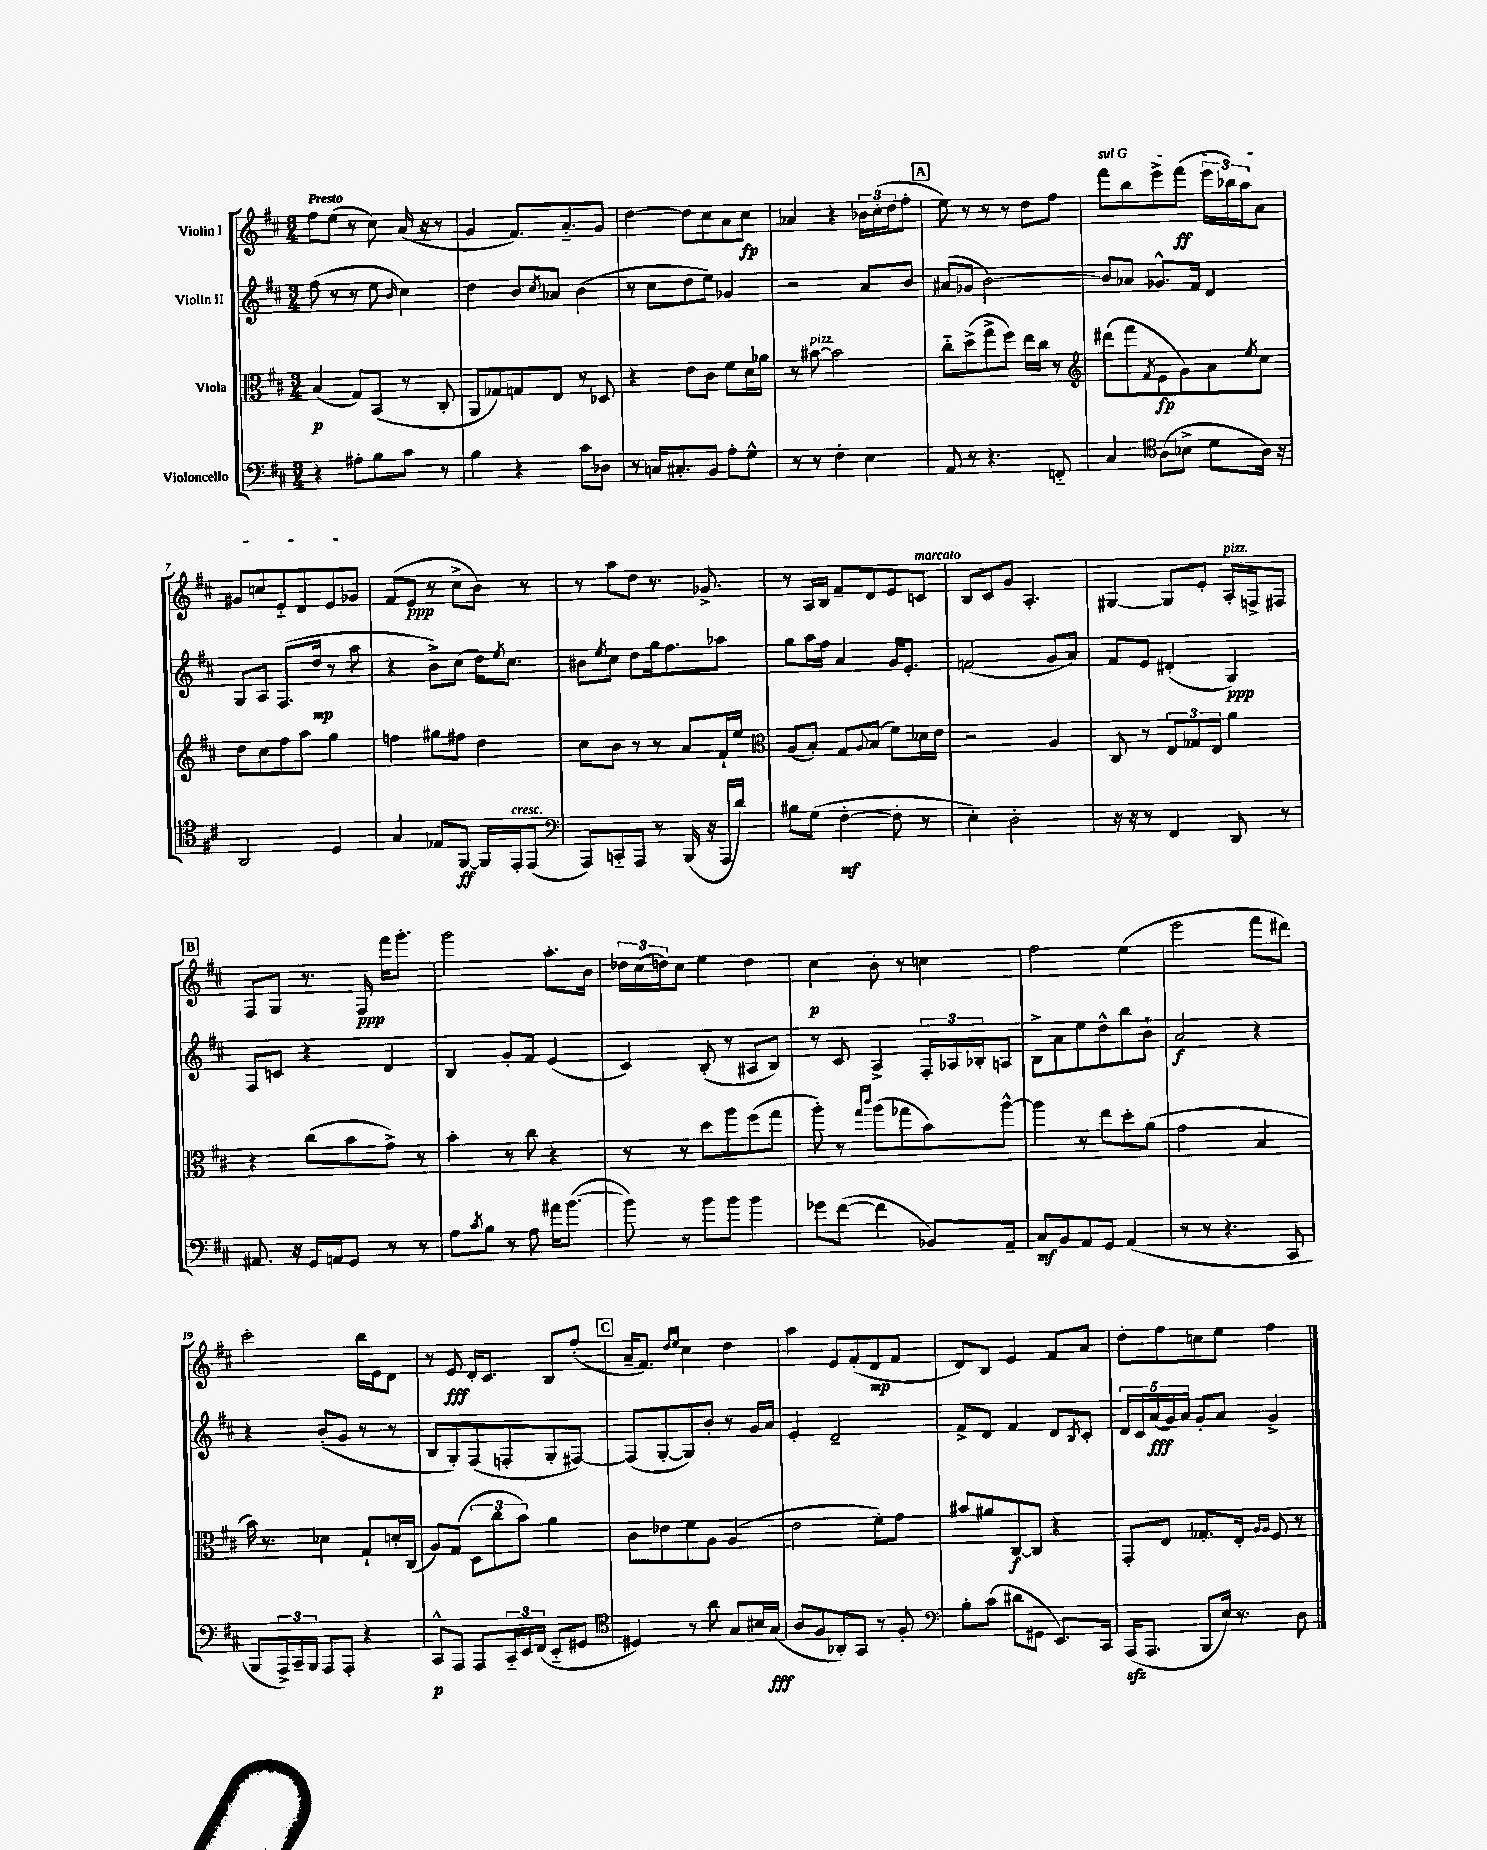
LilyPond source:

<<
\new StaffGroup <<
\new Staff = "s0" \with { instrumentName = "Violin I" } {
    \clef treble \key d \major \numericTimeSignature \time 3/4 \tempo "Presto"
    fis''8 e''8( r8 cis''8) a'16( r16 r8 |
    g'4 fis'8.) a'8.-_ g'8 |
    d''4~ d''8 cis''8 a'8 cis''8\fp |
    aes'4 r4 \tuplet 3/2 { bes'16 cis''16-.( d''16 } fis''8-. |
    \mark \markup { \box "A" } e''8) r8 r8 r8 d''8 fis''8 |
    \once \override TextSpanner.bound-details.left.text = \markup { \italic "sul G" } fis'''8\startTextSpan b''8 e'''8-> fis'''8\ff( \tuplet 3/2 { e'''16 bes''16) a''16 } a'8 |
    gis'8 c''8 e'8-_ d'8 e'8 ges'8\stopTextSpan |
    fis'8( e'8\ppp r8 cis''8-> b'8) r8 |
    r8 a''8 d''8 r8. ges'8.-> |
    r8 a16 b16 fis'8-- d'8 e'8 c'8^\markup { \italic "marcato" } |
    b8 cis'8 g'8 a4.-. |
    gis4~ gis8 e'8-. a16-.^\markup { \italic "pizz." } f16-> fis8 |
    \mark \markup { \box "B" } fis8 g8 r8. fis16\ppp fis'''16 g'''8.-. |
    g'''2 a''8.-. b'16 |
    \tuplet 3/2 { des''16 cis''16( d''16) } cis''8 e''4 d''4 |
    cis''4\p b'8-. r8 c''4 |
    fis''2 e''4( |
    e'''2 fis'''8 dis'''8) |
    cis'''2-. b''16 e'16 d'8 |
    r8 e'8\fff d'16-. cis'8. b8 fis''8-.( |
    \mark \markup { \box "C" } a'16-- fis'8.) \grace { d''16 e''16 } cis''4 d''4 |
    a''4 e'8 fis'8-.( d'8\mp fis'8 |
    d'8) b8 e'4 fis'8 a'8 |
    d''8-. fis''8 c''8 e''8 fis''4 \bar "|." |
}
\new Staff = "s1" \with { instrumentName = "Violin II" } {
    \clef treble \key d \major \numericTimeSignature \time 3/4
    fis''8( r8 r8 e''8 \grace { b'16 } cis''4) |
    d''4 b'8 \acciaccatura { cis''8 } aes'8 b'4( |
    r8 cis''8 d''8 e''8) ges'4 |
    r2 a'8 b'8 |
    \mark \markup { \box "A" } ais'8( ges'8 b'2~) |
    b'8 aes'8 ges'8.-^ fis'16 d'4 |
    g8 a8 fis8.( d''16\mp r8 a''8 |
    r4 b'8->) cis''8( d''16) \acciaccatura { e''8 } cis''8. |
    bis'8 \acciaccatura { e''8 } cis''8 d''8 g''16 fis''8. aes''8 |
    g''8 a''16 fis''16 a'4 g'16 e'8.-. |
    f'2( g'8 a'8) |
    fis'8 e'8 dis'4-.( g4\ppp) |
    \mark \markup { \box "B" } fis8 c'8 r4 d'4 |
    b4 g'8-. fis'8 e'4( |
    cis'4) b8-.( r8 ais8 b8) |
    r8 cis'8 a4-> \tuplet 3/2 { fis16-. aes16 bes16-. } a8 |
    b8-> a'8 e''8 d''8-^ b''8 b'8-! |
    a'2\f r4 |
    r4 b'8-.( g'8 r8 r8 |
    b8 g8-.) fis8( f8-. g8-. fis8~) |
    \mark \markup { \box "C" } fis8( g8~-. g8) b'8-. r8 g'16 a'16 |
    e'4-. d'2-- |
    fis'8-> d'8 fis'4 d'8 \acciaccatura { b8 } cis'8-. |
    \tuplet 5/4 { d'16 cis'16 a'16\fff( g'16) a'16 } g'8-. a'8 g'4-> \bar "|." |
}
\new Staff = "s2" \with { instrumentName = "Viola" } {
    \clef alto \key d \major \numericTimeSignature \time 3/4
    b4\p( g8) b,8( r8 cis8-. |
    a,8 ges8) g8 e8 r8 des8 |
    r4 e'8 cis'8 fis'8 d'16 aes'16 |
    r8 bis'8~^\markup { \italic "pizz." } bis'2 |
    \mark \markup { \box "A" } cis''8-_ d''8->( g''8-> fis''8) e''16 cis''16 r8 |
    \clef treble dis'''8( fis'''8 \acciaccatura { fis'8 } e'8\fp g'8) a'8 \acciaccatura { e''8 } cis''8 |
    d''8 cis''8 fis''8 a''8 g''4 |
    f''4 gis''8 fis''8 d''4 |
    cis''8 b'8 r8 r8 a'8 fis'16-! e''16 |
    \clef alto a8( b8-.) g8 \appoggiatura { a8 } b8( fis'8) des'16 e'16 |
    r2 a4 |
    cis8 r8 \tuplet 3/2 { e8 ges8 e8 } a'4 |
    \mark \markup { \box "B" } r4 cis''8( b'8 g'8->) r8 |
    b'4-. r8 cis''8 r4 |
    r8 r8 d''8 a''8 fis''8( g''8 |
    a''8-.) r8 \grace { g''16 cis'''16 } a''8( ges''8 b'8) a''8~-^ |
    a''4 r8 e''8 d''8-. a'8( |
    g'2 b4 |
    b'16) r8. des'4 g8-! d'16-. cis16( |
    a8) g8( \tuplet 3/2 { d8 cis''8 b'8) } a'4 |
    \mark \markup { \box "C" } cis'8 ees'8 fis'8 a8 a4( |
    e'2 fis'8-.) g'8 |
    bis'8 ais'8 cis8~\f cis8 r4 |
    g,8-. e8 ges8.-. e16-. \grace { a16 a16 } fis8 r8 \bar "|." |
}
\new Staff = "s3" \with { instrumentName = "Violoncello" } {
    \clef bass \key d \major \numericTimeSignature \time 3/4
    r4 ais8-. b8 cis'8 r8 |
    b4 r4 cis'8 des8 |
    r8 c16 cis8.-. b,8 a8-. g8-^ |
    r8 r8 fis4-. e4 |
    \mark \markup { \box "A" } a,8 r8 r4. f,8-_ |
    cis4 \clef tenor a8( bes8-> d'8 a16) r16 |
    a,2 d4 |
    g4 ees8 fis,8~\ff fis,16 e,16-.^\markup { \italic "cresc." } e,8( |
    \clef bass a,,8) c,8-_ a,,8 r8 b,,16( r16 a,,16 d'16) |
    bis8 g8( fis4~-.\mf fis8-. r8 |
    e4-.) d2-. |
    r16 r16 r8 fis,4 d,8 r8 |
    \mark \markup { \box "B" } ais,8. r16 g,16 a,16 g,8 r8 r8 |
    a8 \acciaccatura { cis'8 } b8 r8 a8 ais'16 b'8.~( |
    b'8) r8 b'8 b'8 b'4 |
    ges'8 fis'8~( fis'4 bes,8) a,8-- |
    cis8\mf b,8 a,8 g,8 a,4( |
    r8 r8 r4. cis,8 |
    b,,8 \tuplet 3/2 { a,,16->) cis,16-- b,,16 } a,,8 a,,8-. r4 |
    cis,8-^\p a,,8 a,,8 \tuplet 3/2 { cis,16-_ e,16 fis,16( } e,8-_ gis,8 |
    \mark \markup { \box "C" } \clef tenor dis4) r8 a'8 g8 bis16 g16\fff( |
    a8 fis8 aes,8-.) g,8 r8 fis8-. |
    \clef bass b8-. cis'8( dis'8 gis,8 e,8.) cis,16 |
    a,,16\sfz( a,,8. b,,8 e16) r8. d8 \bar "|." |
}
>>
>>
